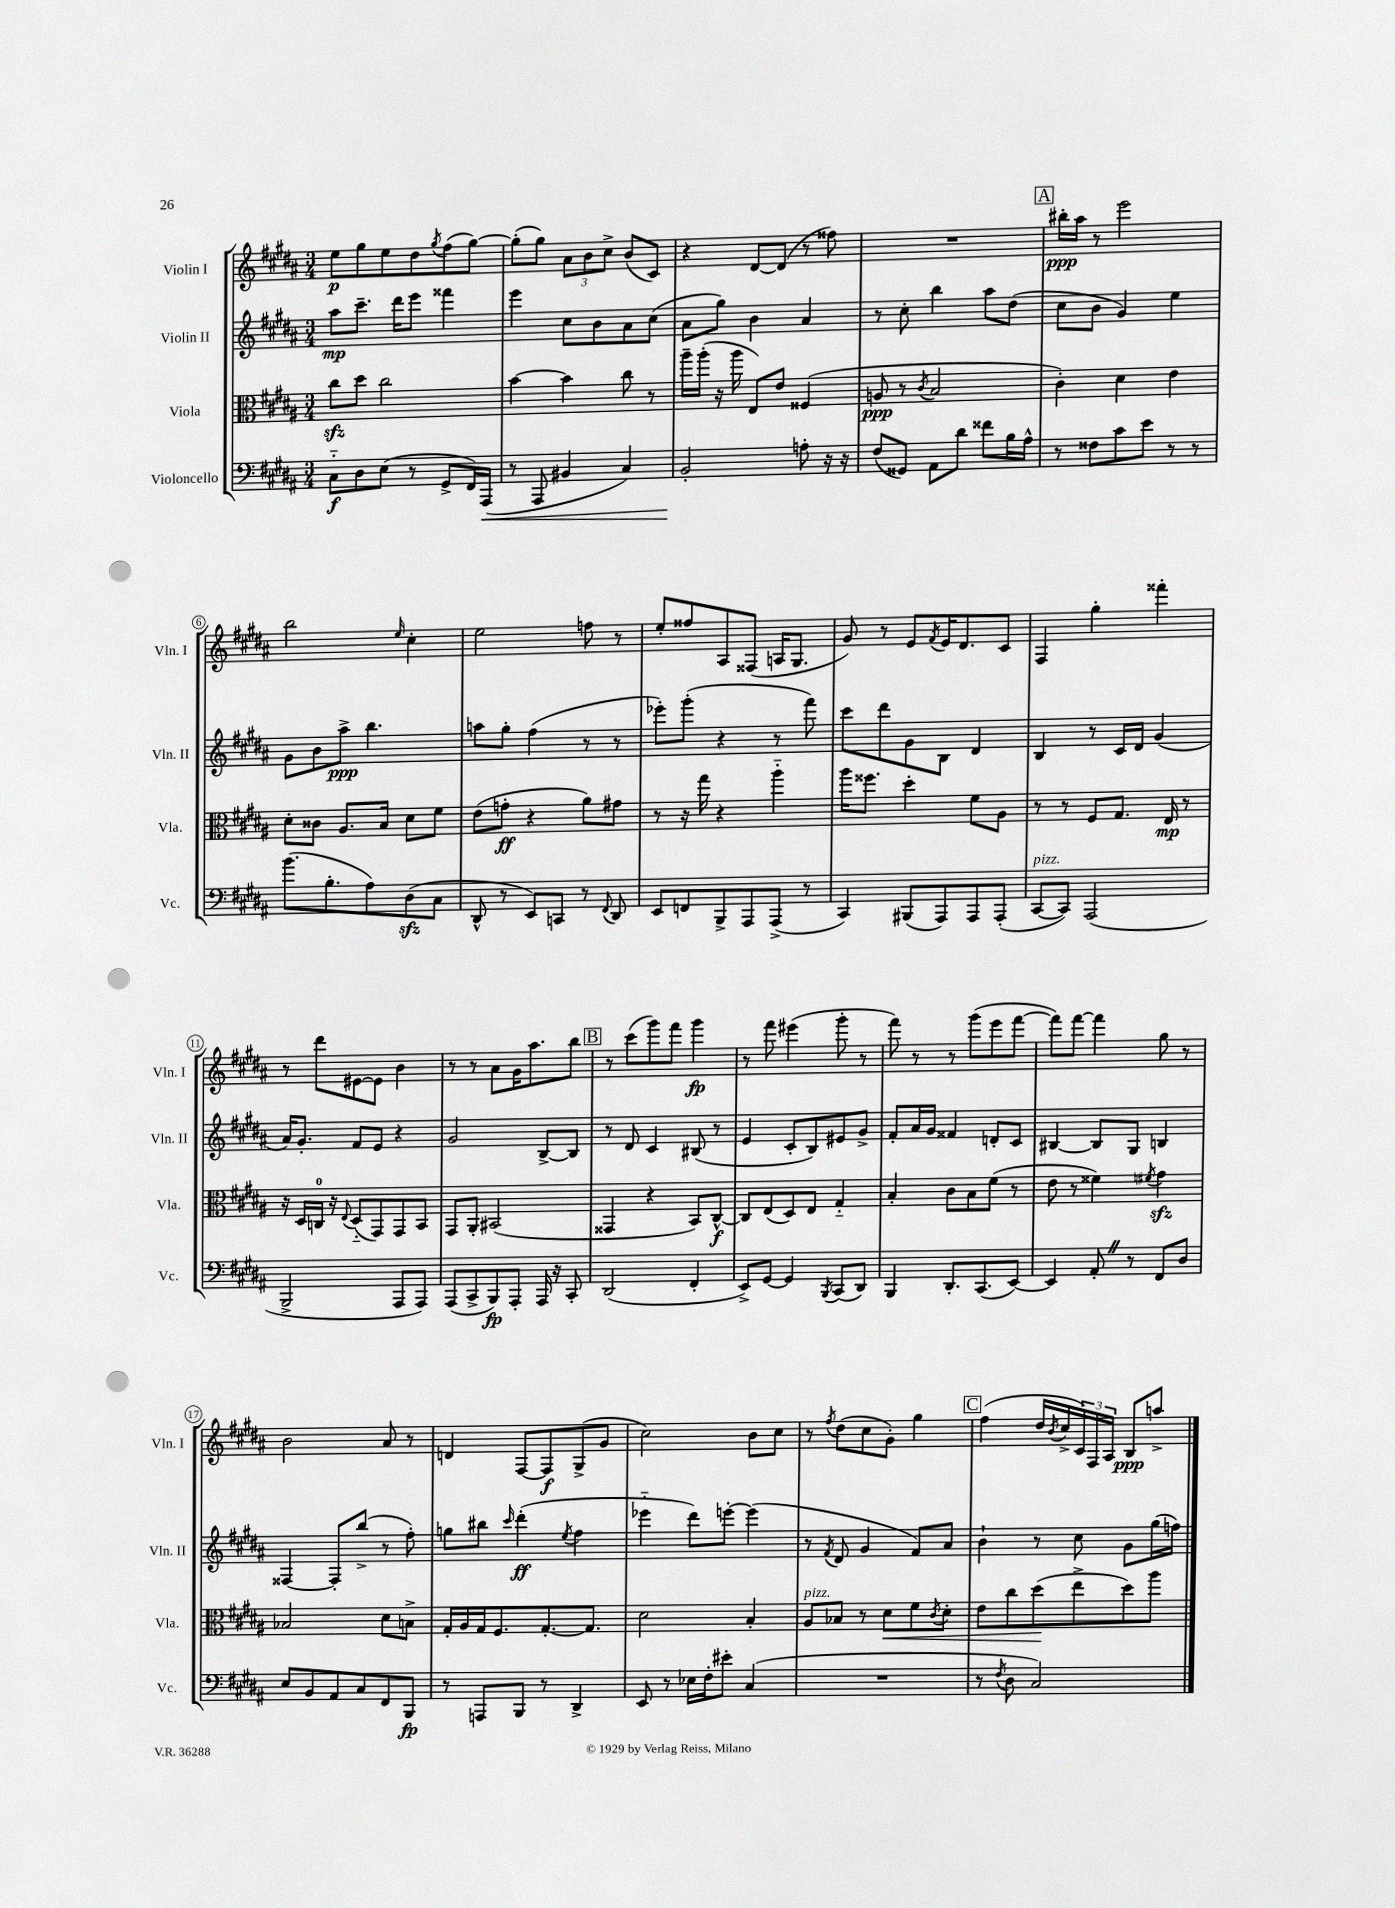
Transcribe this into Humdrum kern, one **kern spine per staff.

**kern	**kern	**kern	**kern
*staff4	*staff3	*staff2	*staff1
*clefF4	*clefC3	*clefG2	*clefG2
*k[f#c#g#d#a#]	*k[f#c#g#d#a#]	*k[f#c#g#d#a#]	*k[f#c#g#d#a#]
*M3/4	*M3/4	*M3/4	*M3/4
8C#'~	8cc#	8aa#	8ee
8D#	8dd#	8.ccc#~	8gg#
(8E	2cc#	.	8ee
.	.	16ddd#	.
8r	.	8eee	8dd#
.	.	.	8qgg#
8GG#^	.	4fff##	(8ff#
16FF#)	.	.	[8gg#)
(16AAA#	.	.	.
=	=	=	=
8r	[4b	4eee	(8gg#']
8AAA#	.	.	8gg#)
4BB#	4b]	8cc#	12a#
.	.	.	12b
.	.	8b	.
.	.	.	12cc#^
4C#)	8cc#	8a#	(8b
.	8r	(8cc#	8c#)
=	=	=	=
2BB'	16aa#~	8a#	4r
.	(16aa#'	.	.
.	16r	8gg#)	.
.	16aa#	.	.
.	8E)	4b	[8d#
.	8e	.	(8d#]
8A'	(4F##	4a#	8r
16r	.	.	8ff##)
16r	.	.	.
=	=	=	=
(8F#	8A	8r	2.r
8GG##)	8r	8cc#'	.
.	8qc#	.	.
8AA#	2B	4bb	.
8d#	.	.	.
8f##	.	8aa#	.
16B	.	(8dd#	.
16A#^^	.	.	.
=	=	=	=
8r	4c#')	8cc#	16bb#'
.	.	.	16aa#
8F##	.	8b	8r
8c#	4d#	4g#)	2eee
8e	.	.	.
8r	4e	4ee	.
8r	.	.	.
=	=	=	=
(8.b	8d#'	8g#	2bb
.	8c##	8b	.
8.B'	.	.	.
.	8.A#	8aa#^	.
8A#)	.	4.bb	.
.	16B	.	.
.	.	.	16qqee
(8D#	8d#	.	4cc#'
8C#	8f#	.	.
=	=	=	=
8DD#^^	(8e	8aa	2ee
8r	8g'	8gg#'	.
8EE)	4r	(4ff#	.
8CC	.	.	.
8r	8a#)	8r	8ff
8qqFF#	.	.	.
8DD#	8g#	8r	8r
=	=	=	=
8EE	8r	8eee-')	8ee'
8FF	16r	(8ggg#'	8ff##
.	16gg#	.	.
8BBB^	4r	4r	8A#
8AAA#	.	.	(8F##
(8AAA#^	4aa#'~	8r	16A
.	.	.	8.G#
8r	.	8fff#)	.
=	=	=	=
4CC#)	16aa#	8ccc#	8g#)
.	8.ff##	.	.
.	.	8ddd#	8r
(8BBB#	4dd#'	8g#	8e
.	.	.	8qf#
8AAA#)	.	8B	16e
.	.	.	8.d#
8AAA#	8f#	4d#	.
(8AAA#'	8A#	.	8c#
=	=	=	=
[8CC#	8r	4B	4F#
8CC#])	8r	.	.
(2AAA#	8F#	8r	4gg#'
.	8.G#	16c#	.
.	.	16d#	.
.	.	(4g#	4fff##'
.	16E	.	.
.	8r	.	.
=	=	=	=
2BBB^	16r	16a#)	8r
.	16D#	8.g#'	.
.	16C	.	8ddd#
.	16r	.	.
.	8qqE	.	.
.	(8D#'~	8f#	[8e#
.	8GG#)	8e	8e#]
8AAA#	8GG#	4r	4b
8AAA#)	8BB	.	.
=	=	=	=
(8AAA#	8GG#	2g#	8r
8CC#^	8AA#'	.	8r
8BBB)	(2BB#	.	8a#
8AAA#'	.	.	16g#
.	.	.	8.aa#
16AAA#	.	[8B^	.
16r	.	.	.
8CC#'	.	8B]	8bb
=	=	=	=
(2DD#	4GG##	8r	8r
.	.	8d#	(8ccc#
.	4r	4c#	8ggg#)
.	.	.	8fff#
4FF#'	8BB)	(8B#	4ggg#
.	[8C#^^	8r	.
=	=	=	=
8EE^)	8C#]	4e	8r
[8GG#	(8E	.	8fff#
4GG#]	8D#)	8c#'	(4eee#
.	8E	8B)	.
8qBBB	.	.	.
(8CC#	4G#'~	8e#	8ggg#'
8DD#)	.	8g#^	8r
=	=	=	=
4BBB	4B'	8f#'	8fff#)
.	.	16a#	8r
.	.	16g#	.
8.DD#'	8c#	4f##	8r
.	8B	.	(8ggg#
(8.CC#	.	.	.
.	(8f#	8d'	8eee
[8EE)	8r	8c#	[8fff#
=	=	=	=
4EE]	8e	[4B#	8fff#])
.	8r	.	[8fff#
8AA#'	4f##)	8B#]	4fff#]
8r	.	8G#	.
.	8qf#	.	.
8FF#	4g#	4B	8gg#
8D#	.	.	8r
=	=	=	=
8E	2B-	[4F##	2b
8BB	.	.	.
8AA#	.	8F##']	.
8C#	.	(8bb^	.
8FF#	8d#	8r	8a#
8BBB	8B^	8ff#')	8r
=	=	=	=
8r	16G#'	8gg	4d
.	16A#	.	.
8AAA	16G#	8bb#	.
.	8.F#	.	.
.	.	16qqccc#	.
8BBB	.	(4ddd#'	[8F#
8r	[8.G#'	.	8F#]
.	.	8qee	.
4DD#^	.	4ff#	(8G#^
.	8.G#]	.	.
.	.	.	8g#
=	=	=	=
8EE	2d#	4eee-'~	2cc#)
8r	.	.	.
16E-	.	8ddd#)	.
16F#'	.	.	.
8e#'	.	[8eee'	.
(4C#	4B'	(4eee]	8b
.	.	.	8cc#
=	=	=	=
2.r	8A#	8r	8r
.	.	8qf#	8qff#
.	8B-	8d#	(8dd#
.	8r	4g#	8cc#
.	8d#	.	8g#')
.	8f#	8f#)	4gg#
.	8qc#	.	.
.	8d#'	8a#	.
=	=	=	=
8r	8e	4b`	(4ff#
8qF#	.	.	.
8D#	8cc#	.	.
2C#)	(8dd#	8r	16dd#
.	.	.	8qb
.	.	.	16cc#^
.	8ee^	8cc#	24c#)
.	.	.	24F#
.	.	.	24A#
.	8dd#)	8g#	8B
.	8aa#	(16gg#	8aa^
.	.	16ff)	.
==	==	==	==
*-	*-	*-	*-
